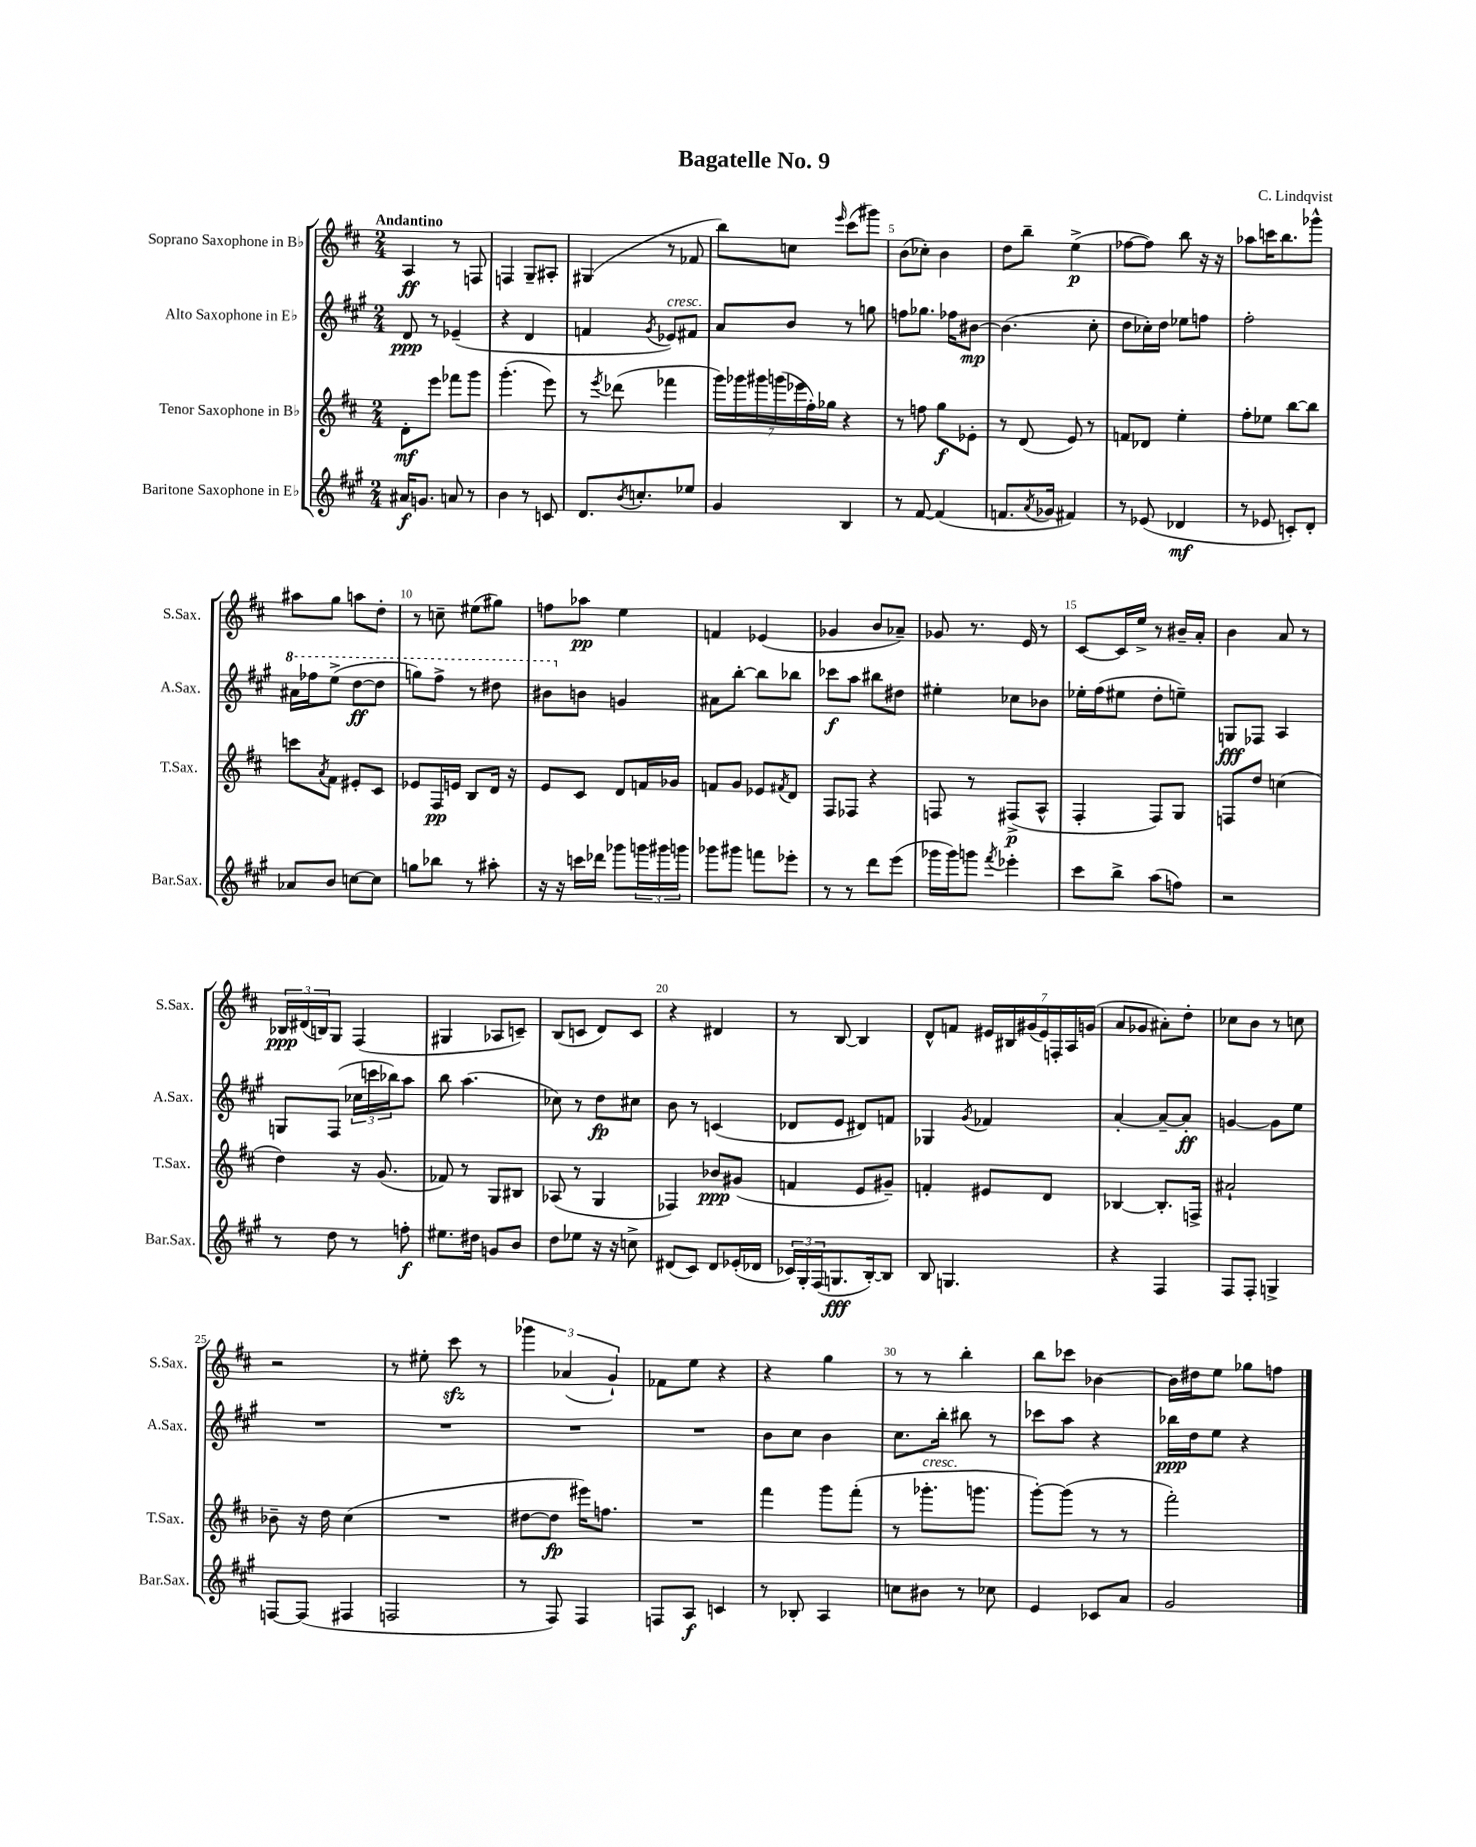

**kern	**dynam	**kern	**dynam	**kern	**dynam	**kern	**dynam
*part4	*part4	*part3	*part3	*part2	*part2	*part1	*part1
*staff4	*staff4	*staff3	*staff3	*staff2	*staff2	*staff1	*staff1
*I"Baritone Saxophone in E♭	*	*I"Tenor Saxophone in B♭	*	*I"Alto Saxophone in E♭	*	*I"Soprano Saxophone in B♭	*
*I'Bar.Sax.	*	*I'T.Sax.	*	*I'A.Sax.	*	*I'S.Sax.	*
*clefG2	*	*clefG2	*	*clefG2	*	*clefG2	*
*k[f#c#g#]	*	*k[f#c#]	*	*k[f#c#g#]	*	*k[f#c#]	*
*M2/4	*	*M2/4	*	*M2/4	*	*M2/4	*
=1	=1	=1	=1	=1	=1	=1	=1
!	!	!	!	!	!	!LO:TX:a:B:t=Andantino	!
16a#X/KL	f	8d'\L	mf	8d/	ppp	4A/	ff
8.gn/J	.	.	.	.	.	.	.
.	.	8eee\J	.	8r	.	.	.
8an/	.	8fff-X\L	.	(4e-X~/	.	8r	.
8r	.	8ggg\J	.	.	.	8Fn/	.
=2	=2	=2	=2	=2	=2	=2	=2
4b\	.	(4.ggg'\	.	4r	.	4Fn/	.
8r	.	.	.	4d/	.	8G~/L	.
8cn/	.	8eee\)	.	.	.	8A#X'/J	.
=3	=3	=3	=3	=3	=3	=3	=3
8.d/L	.	8r	.	4fn/	.	(4G#X/	.
.	.	8qeee/	.	.	.	.	.
.	.	(8ddd-X\	.	.	.	.	.
8qb/	.	.	.	.	.	.	.
8.ccn'/	.	.	.	.	.	.	.
.	.	.	.	8qg#/	.	.	.
!	!	!	!	!LO:TX:a:i:t=cresc.	!	!	!
.	.	4fff-X\	.	8e-X/L)	.	8r	.
8ee-X/J	.	.	.	8f#X/J	.	8f-X/	.
=4	=4	=4	=4	=4	=4	=4	=4
4g#/	.	28ggg\LL)	.	8a/L	.	8bb\L)	.
.	.	28ggg-X\	.	.	.	.	.
.	.	28ggg#X\	.	.	.	.	.
.	.	(28gggn\	.	.	.	.	.
.	.	.	.	8b/J	.	8ccn\J	.
.	.	28eee-X\	.	.	.	.	.
.	.	28ff#'\)	.	.	.	.	.
.	.	28gg-X\JJ	.	.	.	.	.
.	.	.	.	.	.	16qqeee/	.
4B/	.	4r	.	8r	.	(8ccc#\L	.
.	.	.	.	8ggn\	.	8ggg#X\J)	.
=5	=5	=5	=5	=5	=5	=5	=5
8r	.	8r	.	8ffn\L	.	(8b\L	.
[8f#/	.	8ffn\	.	8.gg-X\J	.	8cc-X'\J)	.
(4f#/]	.	8gg\L	f	.	.	4b\	.
.	.	.	.	16ff-X\KL	.	.	.
.	.	8e-X'\J	.	[8b#X\J	mp	.	.
=6	=6	=6	=6	=6	=6	=6	=6
8.fn/L	.	8r	.	(4.b#\]	.	8dd\L	.
.	.	(8d/	.	.	.	8bb~\J	.
8qa/	.	.	.	.	.	.	.
16g-X/Jk	.	.	.	.	.	.	.
4f#X/)	.	8e/)	.	.	.	(4ee^\	p
.	.	8r	.	8cc#'\	.	.	.
=7	=7	=7	=7	=7	=7	=7	=7
8r	.	8fn/L	.	8dd\L	.	[8ff-X\L	.
(8e-X/	.	8d-X/J	.	16cc-X'\L)	.	8ff-\J])	.
.	.	.	.	16dd\JJ	.	.	.
4d-X/	mf	4ee'\	.	8ee-X\L	.	8bb\	.
.	.	.	.	8ffn\J	.	16r	.
.	.	.	.	.	.	16r	.
=8	=8	=8	=8	=8	=8	=8	=8
8r	.	8ff#'\L	.	2ff#'\	.	8aa-X\L	.
8e-X/	.	8ee-X\J	.	.	.	16cccn\K	.
.	.	.	.	.	.	8.bb\	.
8cn'/L)	.	[8bb\L	.	.	.	.	.
8d'/J	.	8bb\J]	.	.	.	8ggg-X^^\J	.
!!LO:LB:g=z
=9	=9	=9	=9	=9	=9	=9	=9
*	*	*	*	*8va	*	*	*
8a-X/L	.	8cccn\L	.	16aa#X\LL	.	8aa#X\L	.
.	.	.	.	16fff-X\J	.	.	.
.	.	8qa/	.	.	.	.	.
8b/J	.	8f#\J	.	(8eee^\J	.	8gg\J	.
[8ccn\L	.	8e#X'/L	.	[8ddd\L	ff	8aan\L	.
8cc\J]	.	8c#/J	.	8ddd\J]	.	8dd'\J	.
=10	=10	=10	=10	=10	=10	=10	=10
8ggn\L	.	8e-X/L	.	8gggn\L)	.	8r	.
8bb-X\J	.	16F#/L	pp	8fff#^\J	.	8ccn~\	.
.	.	16en/JJ	.	.	.	.	.
8r	.	8B/L	.	8r	.	(8ee#X\L	.
8aa#X'\	.	16d/Jk	.	8ddd#X\	.	8gg#X\J)	.
.	.	16r	.	.	.	.	.
=11	=11	=11	=11	=11	=11	=11	=11
16r	.	8e/L	.	8bb#X\L	.	8ffn\L	.
16r	.	.	.	.	.	.	.
*	*	*	*	*X8va	*	*	*
16cccn\LL	.	8c#/J	.	8bn\J	.	8aa-X\J	pp
16ddd-X\JJ	.	.	.	.	.	.	.
8ggg-X\L	.	8d/L	.	4gn/	.	4ee\	.
24gggn\L	.	16fn/L	.	.	.	.	.
24ggg#X\	.	.	.	.	.	.	.
.	.	16g-X/JJ	.	.	.	.	.
24gggn\JJ	.	.	.	.	.	.	.
=12	=12	=12	=12	=12	=12	=12	=12
8ggg-X\L	.	8fn/L	.	8a#X\L	.	4fn/	.
8ggg#X\J	.	8g/J	.	[8bb'\J	.	.	.
8fffn\L	.	8e-X/L	.	8bb\L]	.	(4e-X/	.
.	.	8qf#X/	.	.	.	.	.
8eee-X'\J	.	8d/J	.	8bb-X\J	.	.	.
=13	=13	=13	=13	=13	=13	=13	=13
8r	.	8F#/L	.	8ccc-X\L	f	4g-X/	.
8r	.	8F-X/J	.	8aa\J	.	.	.
8ddd\L	.	4r	.	8bb#X\L	.	8b/L	.
(8eee\J	.	.	.	8dd#X\J	.	8a-X~/J)	.
=14	=14	=14	=14	=14	=14	=14	=14
16ggg-X\LL	.	8Fn/	.	4ee#X'\	.	8g-X/	.
16ggg-\J)	.	.	.	.	.	.	.
8gggn\J	.	8r	.	.	.	8.r	.
8qfff#/	.	.	.	.	.	.	.
4eee-X'\	.	(8F#X^/L	p	8cc-X\L	.	.	.
.	.	.	.	.	.	16e/	.
.	.	8A^^/J	.	8b-X\J	.	8r	.
=15	=15	=15	=15	=15	=15	=15	=15
8ccc#\L	.	4F#'/	.	16ee-X'\LL	.	[8c#/L	.
.	.	.	.	(16ff#\J	.	.	.
8bb^\J	.	.	.	8ee#X\J	.	16c#/L]	.
.	.	.	.	.	.	16ee^/JJ	.
(8aa\L	.	8F#/L)	.	8dd'\L	.	8r	.
8ffn\J)	.	8G/J	.	8een~\J)	.	16b#X~/LL	.
.	.	.	.	.	.	16a'/JJ	.
=16	=16	=16	=16	=16	=16	=16	=16
2r	.	8Fn/L	.	8Gn/L	fff	4b\	.
.	.	8dd/J	.	8F-X/J	.	.	.
.	.	(4ccn\	.	4A/	.	8a/	.
.	.	.	.	.	.	8r	.
!!LO:LB:g=z
=17	=17	=17	=17	=17	=17	=17	=17
8r	.	4dd\)	.	8Gn/L	.	24B-X/LL	ppp
.	.	.	.	.	.	(24d#X/	.
.	.	.	.	.	.	24Bn/J)	.
8dd\	.	.	.	(8F#/J	.	8G/J	.
8r	.	16r	.	24cc-X\LL	.	(4F#/	.
.	.	.	.	24cccn\	.	.	.
.	.	(8.g/	.	.	.	.	.
.	.	.	.	24bb-X\J)	.	.	.
8ffn'\	f	.	.	8aa\J	.	.	.
=18	=18	=18	=18	=18	=18	=18	=18
8.ee#X\L	.	8f-X/)	.	8bb\	.	4G#X/	.
.	.	8r	.	(4.aa\	.	.	.
16dd#X\Jk	.	.	.	.	.	.	.
8gn/L	.	8G/L	.	.	.	8A-X/L	.
8b/J	.	8B#X/J	.	.	.	8cn~/J)	.
=19	=19	=19	=19	=19	=19	=19	=19
8dd\L	.	(8A-X/	.	8cc-X\)	.	(8B/L	.
8ee-X\J	.	8r	.	8r	.	8cn/J	.
16r	.	4G/	.	8dd\L	fp	8d/L)	.
16r	.	.	.	.	.	.	.
8ccn^\	.	.	.	8cc#X\J	.	8c/J	.
=20	=20	=20	=20	=20	=20	=20	=20
(8d#X/L	.	4F-X/)	.	8b\	.	4r	.
8c#/J)	.	.	.	8r	.	.	.
8d#/L	.	8b-X/L	ppp	(4cn/	.	4d#X/	.
(16e-X'/L	.	(8g#X/J	.	.	.	.	.
16d-X/JJ	.	.	.	.	.	.	.
=21	=21	=21	=21	=21	=21	=21	=21
24c-X/LL)	.	4fn/	.	8d-X/L	.	8r	.
24G#'/	.	.	.	.	.	.	.
(24F#/J	.	.	.	.	.	.	.
8.Gn/	fff	.	.	8e/J	.	[8B/	.
.	.	8e/L	.	8d#X/L)	.	4B/]	.
[16B'/k)	.	.	.	.	.	.	.
8B/J]	.	8g#X~/J)	.	8fn/J	.	.	.
=22	=22	=22	=22	=22	=22	=22	=22
8B/	.	4fn'/	.	4G-X/	.	8d^^/L	.
4.Gn/	.	.	.	.	.	8fn/J	.
.	.	.	.	8qg#/	.	.	.
.	.	8e#X/L	.	4f-X/	.	28e#X/LL	.
.	.	.	.	.	.	28B#X/	.
.	.	.	.	.	.	(28g#X/	.
.	.	.	.	.	.	28e#/)	.
.	.	8d/J	.	.	.	.	.
.	.	.	.	.	.	28Fn'/	.
.	.	.	.	.	.	28A/	.
.	.	.	.	.	.	(28gn/JJ	.
=23	=23	=23	=23	=23	=23	=23	=23
4r	.	[4B-X/	.	[4a'/	.	8a/L	.
.	.	.	.	.	.	8g-X/J	.
4F#/	.	8.B-'/L]	.	8a~/L_	.	8a#X'\L)	.
.	.	.	.	8a'/J]	ff	8dd'\J	.
.	.	16Fn^/Jk	.	.	.	.	.
=24	=24	=24	=24	=24	=24	=24	=24
8F#/L	.	2a#X`/	.	[4gn/	.	8cc-X\L	.
8F#'/J	.	.	.	.	.	8b\J	.
4Gn^/	.	.	.	8g\L]	.	8r	.
.	.	.	.	8ee\J	.	8ccn\	.
!!LO:LB:g=z
=25	=25	=25	=25	=25	=25	=25	=25
[8Fn/L	.	8b-X~\	.	2r	.	2r	.
(8F/J]	.	16r	.	.	.	.	.
.	.	16dd\	.	.	.	.	.
4F#X/	.	(4cc#\	.	.	.	.	.
=26	=26	=26	=26	=26	=26	=26	=26
2Fn/	.	2r	.	2r	.	8r	.
.	.	.	.	.	.	8ee#X'\	.
.	.	.	.	.	.	8ccc#zz\	.
.	.	.	.	.	.	8r	.
=27	=27	=27	=27	=27	=27	=27	=27
8r	.	[8dd#X\L	.	2r	.	6ggg-X\	.
8F#/)	.	8dd#\J]	fp	.	.	.	.
.	.	.	.	.	.	(6a-X/	.
4F#/	.	16eee#X\KL)	.	.	.	.	.
.	.	8.ffn\J	.	.	.	.	.
.	.	.	.	.	.	6g`/)	.
=28	=28	=28	=28	=28	=28	=28	=28
8Fn/L	.	2r	.	2r	.	8f-X\L	.
8A/J	f	.	.	.	.	8ee\J	.
4cn/	.	.	.	.	.	4r	.
=29	=29	=29	=29	=29	=29	=29	=29
8r	.	4fff#\	.	8b\L	.	4r	.
8B-X'/	.	.	.	8cc#\J	.	.	.
4A/	.	8ggg\L	.	4b\	.	4gg\	.
.	.	(8fff#'\J	.	.	.	.	.
=30	=30	=30	=30	=30	=30	=30	=30
8ccn\L	.	8r	.	8.cc#\L	.	8r	.
!	!	!LO:TX:a:i:t=cresc.	!	!	!	!	!
8b#X\J	.	8.ggg-X'\L	.	.	.	8r	.
.	.	.	.	16bb'\Jk	.	.	.
8r	.	.	.	8bb#X\	.	4bb'\	.
.	.	8.gggn\J	.	.	.	.	.
8cc-X\	.	.	.	8r	.	.	.
=31	=31	=31	=31	=31	=31	=31	=31
4e/	.	[8ggg'\L)	.	8ccc-X\L	.	8bb\L	.
.	.	(8ggg\J]	.	8aa\J	.	8ccc-X\J	.
8c-X/L	.	8r	.	4r	.	[4b-X\	.
8a/J	.	8r	.	.	.	.	.
=32	=32	=32	=32	=32	=32	=32	=32
2g#/	.	2fff#'\)	.	16bb-X\LL	ppp	16b-\LL]	.
.	.	.	.	16dd\J	.	16dd#X\J	.
.	.	.	.	8ee\J	.	8ee\J	.
.	.	.	.	4r	.	8gg-X\L	.
.	.	.	.	.	.	8ffn\J	.
==	==	==	==	==	==	==	==
*-	*-	*-	*-	*-	*-	*-	*-
